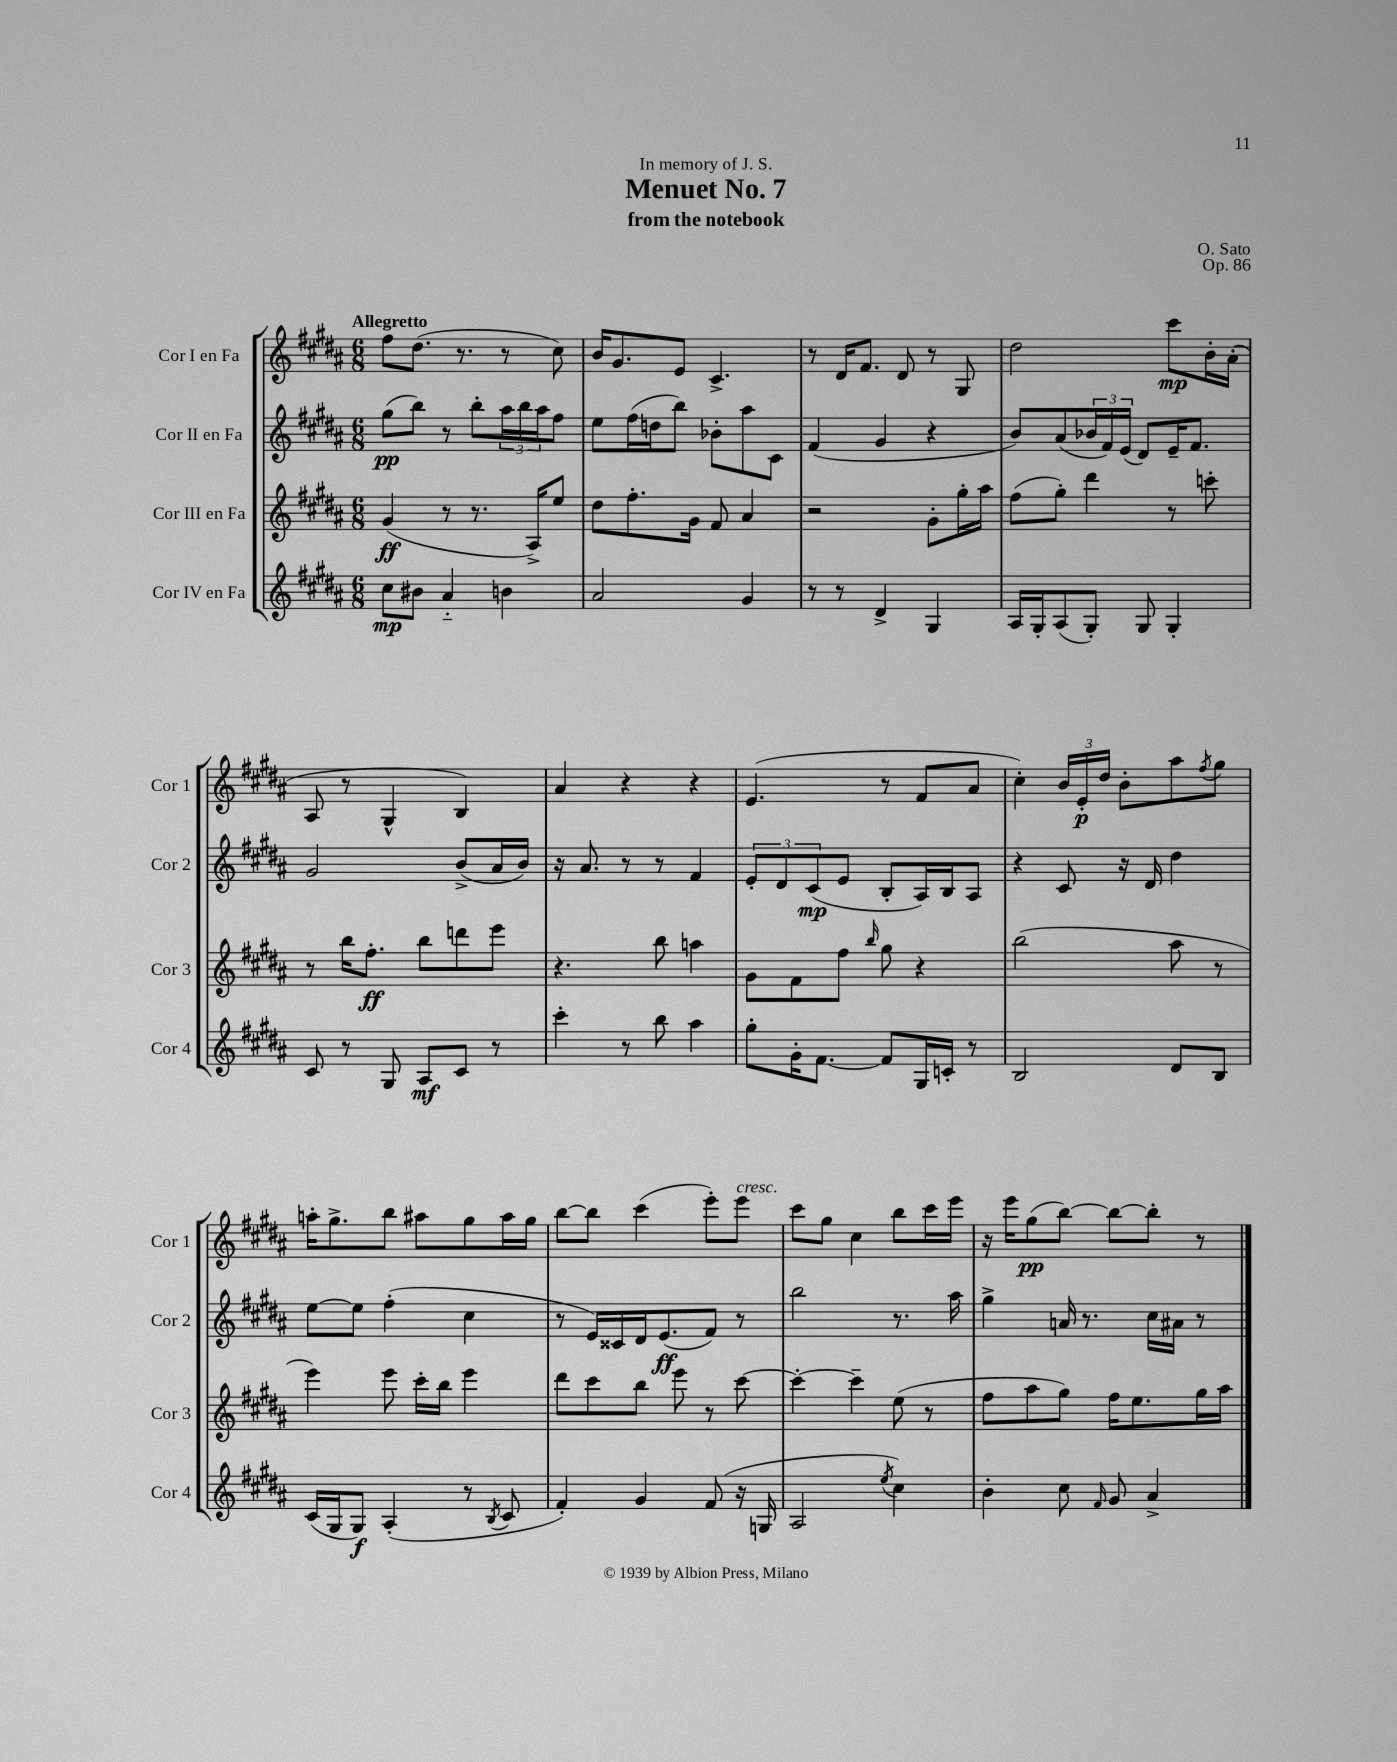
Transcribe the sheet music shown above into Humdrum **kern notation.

**kern	**kern	**kern	**kern
*staff4	*staff3	*staff2	*staff1
*clefG2	*clefG2	*clefG2	*clefG2
*k[f#c#g#d#a#]	*k[f#c#g#d#a#]	*k[f#c#g#d#a#]	*k[f#c#g#d#a#]
*M6/8	*M6/8	*M6/8	*M6/8
8cc#\L	(4g#/	(8gg#\L	8ff#\L
8b#\J	.	8bb\J)	(8.dd#\J
4a#'~/	8r	8r	.
.	.	.	8.r
.	8.r	8bb'\L	.
4b\	.	24aa#\L	8r
.	.	24bb\	.
.	16A#^/LK)	.	.
.	.	24aa#\J	.
.	8ee/J	8ff#\J	8cc#\)
=	=	=	=
2a#/	8dd#\L	8ee\L	16b/LK
.	.	.	8.g#/
.	8.ff#'\	(16ff#\L	.
.	.	16dd\J	.
.	.	8bb\J)	8e/J
.	16g#\Jk	.	.
.	8f#/	8b-'\L	4.c#^/
4g#/	4a#/	8aa#\	.
.	.	8c#\J	.
=	=	=	=
8r	2r	(4f#/	8r
8r	.	.	16d#/LK
.	.	.	8.f#/J
4d#^/	.	4g#/	.
.	.	.	8d#/
4G#/	8g#'\L	4r	8r
.	16gg#'\L	.	8G#/
.	16aa#\JJ	.	.
=	=	=	=
16A#/LL	(8ff#\L	8b/L)	2dd#\
16G#'/J	.	.	.
(8A#/	8gg#'\J)	(8a#/	.
8G#'/J)	4ddd#\	24b-/L	.
.	.	24f#/)	.
.	.	(24e/JJ	.
8G#/	.	8d#/L)	.
4G#'/	8r	16e~/K	8ccc#\L
.	.	8.f#/J	.
.	8ccc'\	.	16b'\L
.	.	.	(16a#'\JJ
=	=	=	=
8c#/	8r	2g#/	8A#/
8r	16bb\LK	.	8r
.	8.ff#'\J	.	.
8G#/	.	.	4G#^^/
8A#/L	8bb\L	.	.
8c#/J	8ddd\	(8b^/L	4B/)
8r	8eee\J	16a#/L	.
.	.	16b/JJ)	.
=	=	=	=
4ccc#'\	4.r	16r	4a#/
.	.	8.a#/	.
8r	.	8r	4r
8bb\	8bb\	8r	.
4aa#\	4aa\	4f#/	4r
=	=	=	=
8gg#'\L	8g#\L	12e'/L	(4.e/
.	.	12d#/	.
16g#'\K	8f#\	.	.
.	.	(12c#/	.
[8.f#\J	.	.	.
.	8ff#\J	8e/J	.
.	16qqbb/	.	.
8f#/]L	8gg#\	8B'/L	8r
16G#/L	4r	16A#/L)	8f#/L
16c'/JJ	.	16B/J	.
8r	.	8A#/J	8a#/J
=	=	=	=
2B/	(2bb\	4r	4cc#'\)
.	.	8c#/	24b/LL
.	.	.	24e'/
.	.	.	24dd#/JJ
.	.	16r	8b'\L
.	.	16d#/	.
8d#/L	8aa#\	4dd#\	8aa#\
.	.	.	8qff#/
8B/J	8r	.	8gg#\J
=	=	=	=
(16c#/LL	4eee\)	[8ee\L	16aa'\LK
16G#/J	.	.	8.gg#^\
8G#/J)	.	8ee\]J	.
(4A#'/	8eee\	(4ff#'\	8bb\J
.	16ccc#'\LL	.	8aa#\L
.	16bb\JJ	.	.
8r	4eee\	4cc#\	8gg#\
8qB/	.	.	.
8c#/	.	.	16aa#\L
.	.	.	16gg#\JJ
=	=	=	=
4f#'/)	8ddd#\L	8r	[8bb\L
.	8ccc#\	16e/LL)	8bb\]J
.	.	16c##/	.
4g#/	8bb\J	16d#/J	(4ccc#\
.	.	(8.e/	.
.	8eee\	.	.
(8f#/	8r	8f#/J)	8eee'\L)
16r	[8ccc#\	8r	8eee\J
16G/	.	.	.
=	=	=	=
2A#/	4ccc#'\_	2bb\	8ccc#\L
.	.	.	8gg#\J
.	4ccc#~\]	.	4cc#\
8qee/	.	.	.
4cc#\)	(8ee\	8.r	8bb\L
.	8r	.	16ccc#\L
.	.	16aa#\	16eee\JJ
=	=	=	=
4b'\	8ff#\L	4gg#^\	16r
.	.	.	16eee\LK
.	8aa#\	.	(8gg#\
8cc#\	8gg#\J)	16a/	[8bb\J)
.	.	8.r	.
16qqf#/	.	.	.
8g#/	16ff#\LK	.	8bb\_L
.	8.ee\	.	.
4a#^/	.	16cc#\LL	8bb'\]J
.	.	16a#\JJ	.
.	16gg#\L	8r	8r
.	16aa#\JJ	.	.
==	==	==	==
*-	*-	*-	*-
